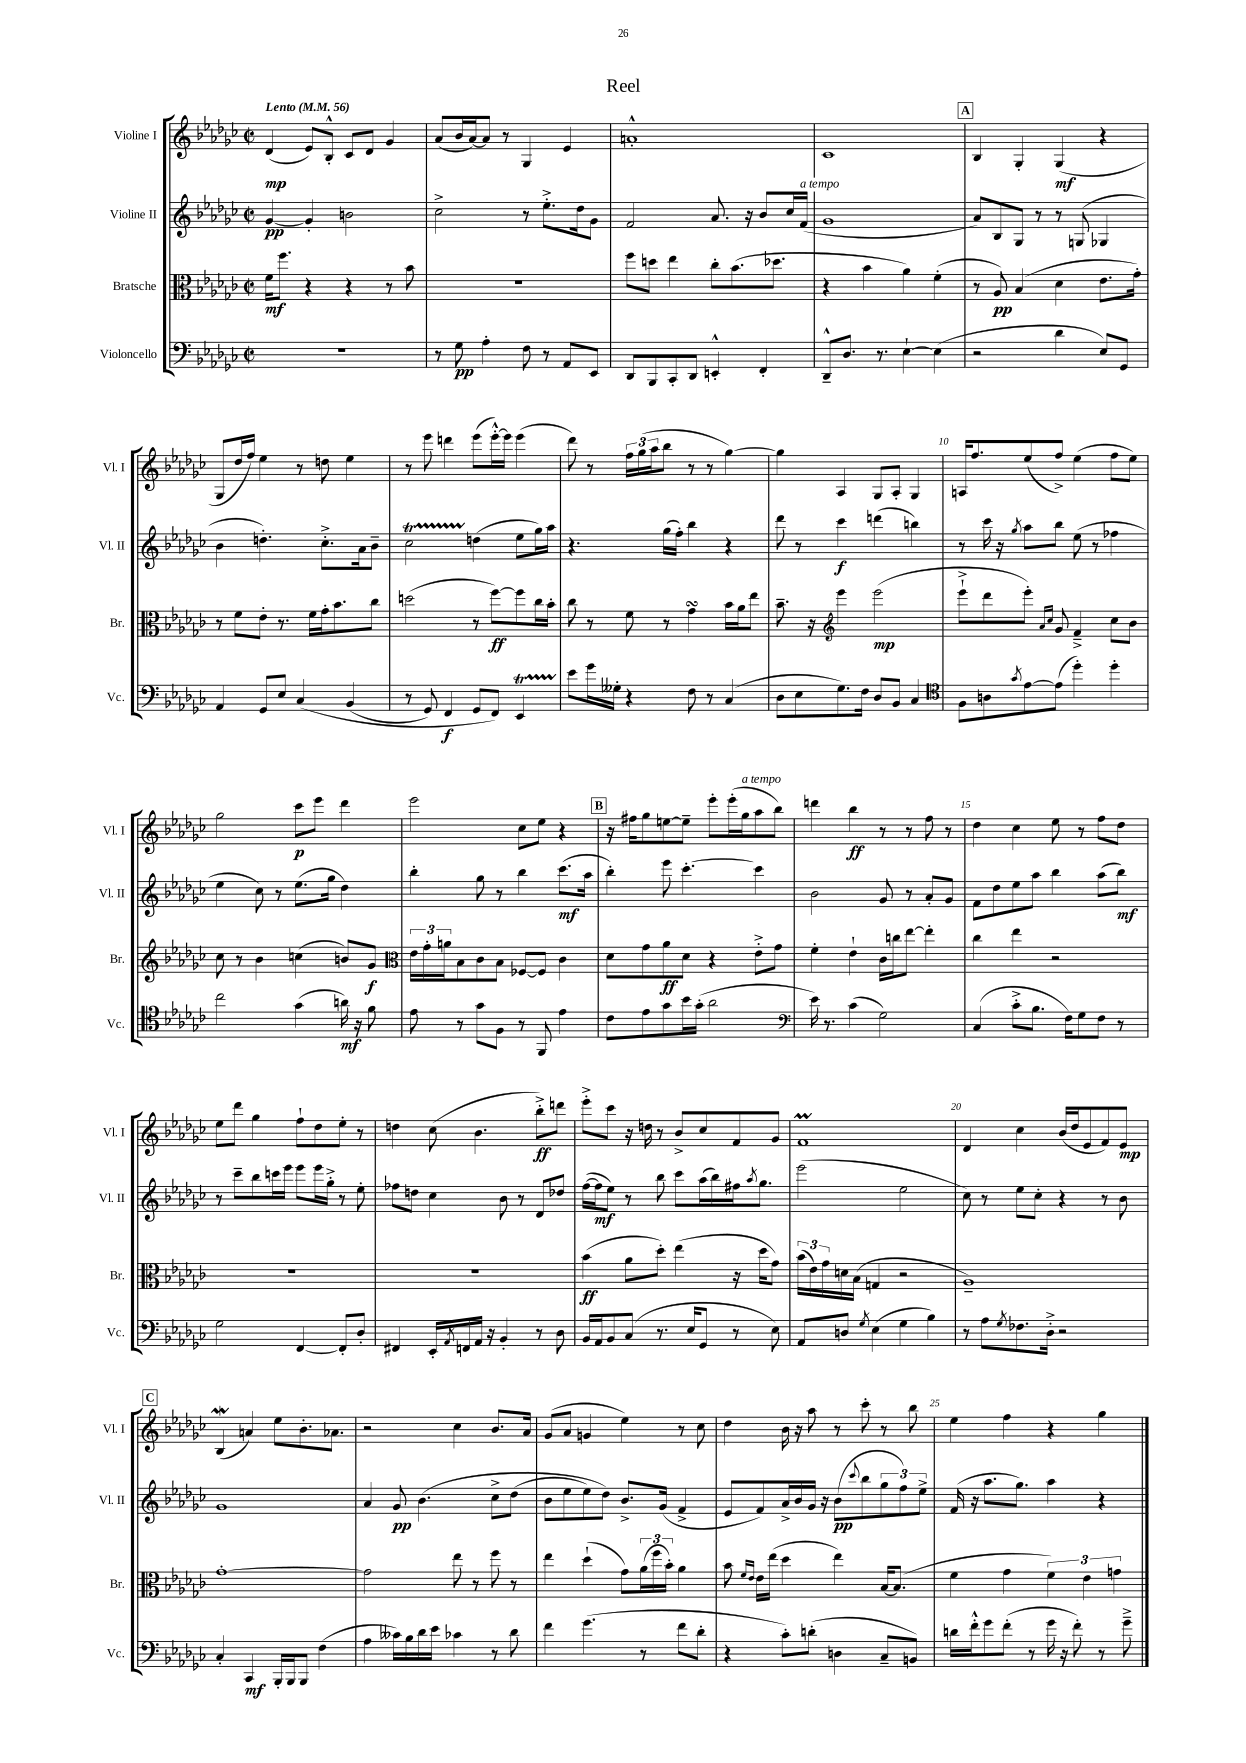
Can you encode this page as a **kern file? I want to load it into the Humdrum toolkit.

**kern	**dynam	**kern	**dynam	**kern	**dynam	**kern	**dynam
*part4	*part4	*part3	*part3	*part2	*part2	*part1	*part1
*staff4	*staff4	*staff3	*staff3	*staff2	*staff2	*staff1	*staff1
*I"Violoncello	*	*I"Bratsche	*	*I"Violine II	*	*I"Violine I	*
*I'Vc.	*	*I'Br.	*	*I'Vl. II	*	*I'Vl. I	*
*clefF4	*	*clefC3	*	*clefG2	*	*clefG2	*
*k[b-e-a-d-g-c-]	*	*k[b-e-a-d-g-c-]	*	*k[b-e-a-d-g-c-]	*	*k[b-e-a-d-g-c-]	*
*M2/2	*	*M2/2	*	*M2/2	*	*M2/2	*
*met(c|)	*	*met(c|)	*	*met(c|)	*	*met(c|)	*
*MM56	*	*MM56	*	*MM56	*	*MM56	*
=1	=1	=1	=1	=1	=1	=1	=1
!	!	!	!	!	!	!LO:TX:a:B:t=Lento	!
1r	.	16f\KL	mf	[4g-/	pp	(4d-/	mp
.	.	8.ff\J	.	.	.	.	.
.	.	4r	.	4g-'/]	.	8e-/L)	.
.	.	.	.	.	.	8B-'^^/J	.
.	.	4r	.	2bn\	.	8c-/L	.
.	.	.	.	.	.	8d-/J	.
.	.	8r	.	.	.	4g-/	.
.	.	8b-\	.	.	.	.	.
=2	=2	=2	=2	=2	=2	=2	=2
8r	.	1r	.	2cc-^\	.	(8a-/L	.
8G-\	pp	.	.	.	.	16b-/L	.
.	.	.	.	.	.	[16a-/J)	.
4A-'\	.	.	.	.	.	8a-/J]	.
.	.	.	.	.	.	8r	.
8F\	.	.	.	8r	.	4G-/	.
8r	.	.	.	8.ee-'^\L	.	.	.
8AA-/L	.	.	.	.	.	4e-/	.
.	.	.	.	16dd-\k	.	.	.
8EE-/J	.	.	.	8g-\J	.	.	.
=3	=3	=3	=3	=3	=3	=3	=3
8DD-/L	.	8ff\L	.	2f/	.	1an'^^	.
8BBB-/	.	8ddn\J	.	.	.	.	.
8CC-'/	.	4ee-\	.	.	.	.	.
8DD-/J	.	.	.	.	.	.	.
4EEn'^^/	.	8cc-'\L	.	8.a-/	.	.	.
.	.	(8.b-\	.	.	.	.	.
.	.	.	.	16r	.	.	.
4FF'/	.	.	.	8b-/L	.	.	.
.	.	8.dd-X\J	.	.	.	.	.
.	.	.	.	16cc-/L	.	.	.
!	!	!	!	!LO:TX:a:i:t=a tempo	!	!	!
.	.	.	.	(16f/JJ	.	.	.
=4	=4	=4	=4	=4	=4	=4	=4
8DD-~^^/L	.	4r	.	1g-	.	1c-	.
8.D-/J	.	.	.	.	.	.	.
.	.	4b-\	.	.	.	.	.
8.r	.	.	.	.	.	.	.
[4E-`\	.	4a-\)	.	.	.	.	.
(4E-\]	.	(4f'\	.	.	.	.	.
!!LO:REH:place=s1:t=A
=5	=5	=5	=5	=5	=5	=5	=5
2r	.	8r	.	8a-/L)	.	4B-/	.
.	.	8A-/)	pp	8B-/	.	.	.
.	.	(4B-/	.	8G-/J	.	4G-'/	.
.	.	.	.	8r	.	.	.
4d-\	.	4d-\	.	8r	.	(4G-/	mf
.	.	.	.	(8Gn/	.	.	.
8E-/L)	.	8.e-\L	.	4G-X/	.	4r	.
8GG-/J	.	.	.	.	.	.	.
.	.	16g-'\Jk)	.	.	.	.	.
!!LO:LB:g=z
=6	=6	=6	=6	=6	=6	=6	=6
4AA-/	.	8r	.	4b-\	.	8G-/L	.
.	.	8f\L	.	.	.	16dd-/L	.
.	.	.	.	.	.	16ff/JJ)	.
8GG-/L	.	8e-'\J	.	4.ddn'\)	.	4ee-\	.
8E-/J	.	8.r	.	.	.	.	.
(4C-/	.	.	.	.	.	8r	.
.	.	16f\LL	.	.	.	.	.
.	.	16g-'\J	.	8.cc-'^\L	.	8ddn\	.
.	.	8.b-\	.	.	.	.	.
(4BB-/	.	.	.	.	.	4ee-\	.
.	.	.	.	16a-\k	.	.	.
.	.	8cc-\J	.	8b-~\J	.	.	.
=7	=7	=7	=7	=7	=7	=7	=7
8r	.	(2ddn\	.	2cc-T\	.	8r	.
8GG-/)	.	.	.	.	.	8eee-\	.
4FF/	f	.	.	.	.	4dddn\	.
8GG-/L	.	8r	.	(4ddn\	.	(8eee-\L	.
8FF/J)	.	[8ff\L)	ff	.	.	[16eee-'^^\L)	.
.	.	.	.	.	.	16eee-\JJ]	.
4EE-T/	.	8ff\]	.	8ee-\L	.	(4eee-\	.
.	.	16cc-\L	.	16gg-\L)	.	.	.
.	.	16b-'\JJ	.	16aa-\JJ	.	.	.
=8	=8	=8	=8	=8	=8	=8	=8
8e-\L	.	8cc-\	.	4.r	.	8ddd-\)	.
16g-\L	.	8r	.	.	.	8r	.
16G--X'\JJ	.	.	.	.	.	.	.
4r	.	8f\	.	.	.	24ff\LL	.
.	.	.	.	.	.	(24gg-\	.
.	.	.	.	.	.	24aa-\J	.
.	.	8r	.	(16gg-\LL	.	8bb-\J	.
.	.	.	.	16ff'\JJ)	.	.	.
8F\	.	4g-sSSs\	.	4bb-\	.	8r	.
8r	.	.	.	.	.	8r	.
(4C-/	.	16b-\LL	.	4r	.	[4gg-\)	.
.	.	16a-\J	.	.	.	.	.
.	.	8ee-\J	.	.	.	.	.
=9	=9	=9	=9	=9	=9	=9	=9
8D-\L	.	8.b-~\	.	8ddd-\	.	4gg-\]	.
8E-\	.	.	.	8r	.	.	.
.	.	16r	.	.	.	.	.
*	*	*clefG2	*	*	*	*	*
8.G-\)	.	4eee-\	.	4ccc-\	f	4A-/	.
16F\Jk	.	.	.	.	.	.	.
8D-/L	.	(2eee-\	mp	(4dddn\	.	8G-/L	.
8BB-/J	.	.	.	.	.	8A-'/J	.
4C-/	.	.	.	4bbn\)	.	4G-/	.
=10	=10	=10	=10	=10	=10	=10	=10
*clefC4	*	*	*	*	*	*	*
8F\L	.	8eee-`^\L	.	8r	.	16An/KL	.
.	.	.	.	.	.	8.ff/	.
8An\	.	8ddd-\	.	16ccc-\	.	.	.
.	.	.	.	16r	.	.	.
8qg-/	.	.	.	8qgg-/	.	.	.
[8e-\	.	8eee-'\J)	.	8aa-\L	.	(8ee-/	.
.	.	16qqa-/LL	.	.	.	.	.
.	.	16qqcc-/JJ	.	.	.	.	.
(8e-\J]	.	8g-/	.	8bb-\J	.	8ff^/J)	.
4dd-'\)	.	4f~^/	.	(8ee-\	.	(4ee-\	.
.	.	.	.	8r	.	.	.
4dd-'\	.	8cc-\L	.	4ff-X\	.	8ff\L	.
.	.	8b-\J	.	.	.	8ee-\J)	.
!!LO:LB:g=z
=11	=11	=11	=11	=11	=11	=11	=11
2cc-\	.	8cc-\	.	4ee-\	.	2gg-\	.
.	.	8r	.	.	.	.	.
.	.	4b-\	.	8cc-\)	.	.	.
.	.	.	.	8r	.	.	.
(4g-\	.	(4ccn\	.	(8.ee-\L	.	8ccc-\L	p
.	.	.	.	.	.	8eee-\J	.
.	.	.	.	16gg-\Jk	.	.	.
16an\)	mf	8bn/L)	.	4dd-\)	.	4ddd-\	.
16r	.	.	.	.	.	.	.
8f\	.	8g-/J	f	.	.	.	.
=12	=12	=12	=12	=12	=12	=12	=12
*	*	*clefC3	*	*	*	*	*
8e-\	.	24e-\LL	.	4bb-'\	.	2eee-\	.
.	.	24g-'\	.	.	.	.	.
.	.	24an\J	.	.	.	.	.
8r	.	8B-\	.	.	.	.	.
8g-\L	.	8c-\	.	8gg-\	.	.	.
8F\J	.	8B-\J	.	8r	.	.	.
8r	.	[8F-X/L	.	4bb-\	.	8cc-\L	.
8FF/	.	8F-/J]	.	.	.	8ee-\J	.
4e-\	.	4c-\	.	(8.ccc-\L	mf	4r	.
.	.	.	.	16aa-\Jk	.	.	.
!!LO:REH:place=s1:t=B
=13	=13	=13	=13	=13	=13	=13	=13
8c-\L	.	8d-\L	.	4bb-'\)	.	16r	.
.	.	.	.	.	.	16ff#X\KL	.
8e-\	.	8g-\	.	.	.	8gg-\	.
8g-\	.	8a-\	ff	8eee-\	.	[8een\	.
16b-\L	.	8d-\J	.	[4.ccc-'\	.	8ee~\J]	.
(16g-'\JJ	.	.	.	.	.	.	.
2a-\	.	4r	.	.	.	8eee-'\L	.
.	.	.	.	.	.	(16eee-'\L	.
!	!	!	!	!	!	!LO:TX:a:i:t=a tempo	!
.	.	.	.	.	.	16gg-\J	.
.	.	8e-'^\L	.	4ccc-\]	.	8aa-\	.
.	.	8g-\J	.	.	.	8bb-\J)	.
=14	=14	=14	=14	=14	=14	=14	=14
*clefF4	*	*	*	*	*	*	*
16e-\)	.	4f'\	.	2b-\	.	4dddn\	.
8.r	.	.	.	.	.	.	.
(4c-\	.	4e-`\	.	.	.	4bb-\	ff
2G-\)	.	16c-\LL	.	8g-/	.	8r	.
.	.	16ccn\J	.	.	.	.	.
.	.	[8ee-\J	.	8r	.	8r	.
.	.	4ee-'\]	.	8a-'/L	.	8ff\	.
.	.	.	.	8g-/J	.	8r	.
=15	=15	=15	=15	=15	=15	=15	=15
(4C-/	.	4cc-\	.	8f\L	.	4dd-\	.
.	.	.	.	8dd-\	.	.	.
8c-'^\L	.	4ee-\	.	8ee-\	.	4cc-\	.
8.B-\J	.	.	.	8aa-\J	.	.	.
.	.	2r	.	4bb-\	.	8ee-\	.
16F\KL)	.	.	.	.	.	.	.
8G-\	.	.	.	.	.	8r	.
8F\J	.	.	.	(8aa-\L	.	8ff\L	.
8r	.	.	.	8bb-\J)	mf	8dd-\J	.
!!LO:LB:g=z
=16	=16	=16	=16	=16	=16	=16	=16
2G-\	.	1r	.	8r	.	8ee-\L	.
.	.	.	.	8ccc-~\L	.	8ddd-\J	.
.	.	.	.	8bb-\	.	4gg-\	.
.	.	.	.	16cccn\L	.	.	.
.	.	.	.	16eee-\JJ	.	.	.
[4FF/	.	.	.	8eee-\L	.	8ff`\L	.
.	.	.	.	16eee-\L	.	8dd-\	.
.	.	.	.	16gg-'^\JJ	.	.	.
8FF'/L]	.	.	.	8r	.	8ee-'\J	.
8D-'/J	.	.	.	8ee-'\	.	8r	.
=17	=17	=17	=17	=17	=17	=17	=17
4FF#X/	.	1r	.	8ff-X\L	.	4ddn\	.
.	.	.	.	8ddn\J	.	.	.
16EE-'/LL	.	.	.	4cc-\	.	(8cc-\	.
8qAA-/	.	.	.	.	.	.	.
16FFn/	.	.	.	.	.	.	.
16AA-/JJ	.	.	.	.	.	4.b-\	.
16r	.	.	.	.	.	.	.
4BB-'/	.	.	.	8b-\	.	.	.
.	.	.	.	8r	.	.	.
8r	.	.	.	8d-/L	.	8bb-'^\L)	ff
8D-\	.	.	.	8dd-X/J	.	8dddn\J	.
=18	=18	=18	=18	=18	=18	=18	=18
16BB-/LL	.	(4b-\	ff	([16ff\LL	.	8eee-'^\L	.
16AA-/J	.	.	.	16ff\J]	mf	.	.
8BB-/	.	.	.	8ee-\J)	.	8ccc-\J	.
(8C-/J	.	8a-\L	.	8r	.	16r	.
.	.	.	.	.	.	16ddn\	.
8.r	.	8dd-'\J)	.	8bb-\	.	8r	.
.	.	(4ee-\	.	8ccc-\L	.	8b-^/L	.
16E-/KL	.	.	.	.	.	.	.
8GG-/J	.	.	.	(16aa-\L	.	8cc-/	.
.	.	.	.	16bb-\)	.	.	.
8r	.	16r	.	16ff#X\J	.	8f/	.
.	.	.	.	8qaa-/	.	.	.
.	.	16dd-\KL	.	8.gg-\J	.	.	.
8E-\)	.	8g-\J)	.	.	.	8g-/J	.
=19	=19	=19	=19	=19	=19	=19	=19
8AA-/L	.	(24b-\LL	.	(2eee-\	.	1fm	.
.	.	24e-\)	.	.	.	.	.
.	.	24g-\	.	.	.	.	.
8Dn/J	.	16dn\	.	.	.	.	.
.	.	(16B-\JJ	.	.	.	.	.
8qG-/	.	.	.	.	.	.	.
(4E-\	.	4Gn/	.	.	.	.	.
4G-\	.	2r	.	2ee-\	.	.	.
4B-\)	.	.	.	.	.	.	.
=20	=20	=20	=20	=20	=20	=20	=20
8r	.	1A-~)	.	8cc-\)	.	4d-/	.
8A-\L	.	.	.	8r	.	.	.
8qG-/	.	.	.	.	.	.	.
8.F-X\	.	.	.	8ee-\L	.	4cc-\	.
.	.	.	.	8cc-'\J	.	.	.
16D-'^\Jk	.	.	.	.	.	.	.
2r	.	.	.	4r	.	(16b-/LL	.
.	.	.	.	.	.	16dd-/J	.
.	.	.	.	.	.	8e-/	.
.	.	.	.	8r	.	8f/)	.
.	.	.	.	8b-\	.	8e-/J	mp
!!LO:LB:g=z
!!LO:REH:place=s1:t=C
=21	=21	=21	=21	=21	=21	=21	=21
4C-'/	.	[1g-'	.	1g-	.	(4B-W/	.
4CC-/	mf	.	.	.	.	4an/)	.
16BBB-'/LL	.	.	.	.	.	8ee-\L	.
16BBB-/J	.	.	.	.	.	.	.
8BBB-/J	.	.	.	.	.	8.b-'\	.
(4F\	.	.	.	.	.	.	.
.	.	.	.	.	.	8.a-X\J	.
=22	=22	=22	=22	=22	=22	=22	=22
4A-\	.	2g-\]	.	4a-/	.	2r	.
16c--X\LL)	.	.	.	8g-/	pp	.	.
16B-\	.	.	.	.	.	.	.
16d-\	.	.	.	(4.b-\	.	.	.
16e-\JJ	.	.	.	.	.	.	.
4c-X\	.	8ee-\	.	.	.	4cc-\	.
.	.	8r	.	.	.	.	.
8r	.	8ff\	.	8cc-^\L	.	8.b-/L	.
8d-\	.	8r	.	(8dd-\J	.	.	.
.	.	.	.	.	.	16a-/Jk	.
=23	=23	=23	=23	=23	=23	=23	=23
4f\	.	4ee-\	.	8b-\L	.	(8g-/L	.
.	.	.	.	8ee-\	.	8a-/J	.
(4.g-\	.	(4dd-`\	.	8ee-\)	.	4gn/	.
.	.	.	.	8dd-\J)	.	.	.
.	.	8g-\L)	.	8.b-^/L	.	4ee-\)	.
8r	.	(24a-\L	.	.	.	.	.
.	.	24ff\	.	.	.	.	.
.	.	.	.	(16g-/Jk	.	.	.
.	.	24b-'\JJ)	.	.	.	.	.
8f\L	.	4a-\	.	4f^/	.	8r	.
8d-'\J	.	.	.	.	.	8cc-\	.
=24	=24	=24	=24	=24	=24	=24	=24
4r	.	8b-\	.	8e-/L	.	4dd-\	.
.	.	16qqf/LL	.	.	.	.	.
.	.	16qqe-/JJ	.	.	.	.	.
.	.	16e-\LL	.	8f/)	.	.	.
.	.	(16ee-\JJ	.	.	.	.	.
8c-'\L)	.	4dd-\	.	16a-^/L	.	16b-\	.
.	.	.	.	16b-/	.	16r	.
(8dn'\J	.	.	.	16g-/JJ	.	8aa-\	.
.	.	.	.	16r	.	.	.
4Dn\	.	4ee-\)	.	(8b-\L	pp	8r	.
.	.	.	.	8qqccc-/	.	.	.
.	.	.	.	8bb-\	.	8ccc-'\	.
8C-~/L	.	[16B-/KL	.	12gg-\	.	8r	.
.	.	(8.B-/J]	.	.	.	.	.
.	.	.	.	12ff\)	.	.	.
8BBn/J)	.	.	.	.	.	8bb-\	.
.	.	.	.	12ee-^\J	.	.	.
=25	=25	=25	=25	=25	=25	=25	=25
16dn\LL	.	4f\	.	(16f/	.	4ee-\	.
16f'^^\J	.	.	.	16r	.	.	.
8g-\	.	.	.	8.aa-\L	.	.	.
(8f'\J	.	4g-\	.	.	.	4ff\	.
.	.	.	.	8.gg-\J)	.	.	.
8r	.	.	.	.	.	.	.
16g-\	.	6f\)	.	4aa-\	.	4r	.
16r	.	.	.	.	.	.	.
8f'\)	.	.	.	.	.	.	.
.	.	6e-\	.	.	.	.	.
8r	.	.	.	4r	.	4gg-\	.
.	.	6gn\	.	.	.	.	.
8g-~^\	.	.	.	.	.	.	.
==	==	==	==	==	==	==	==
*-	*-	*-	*-	*-	*-	*-	*-
